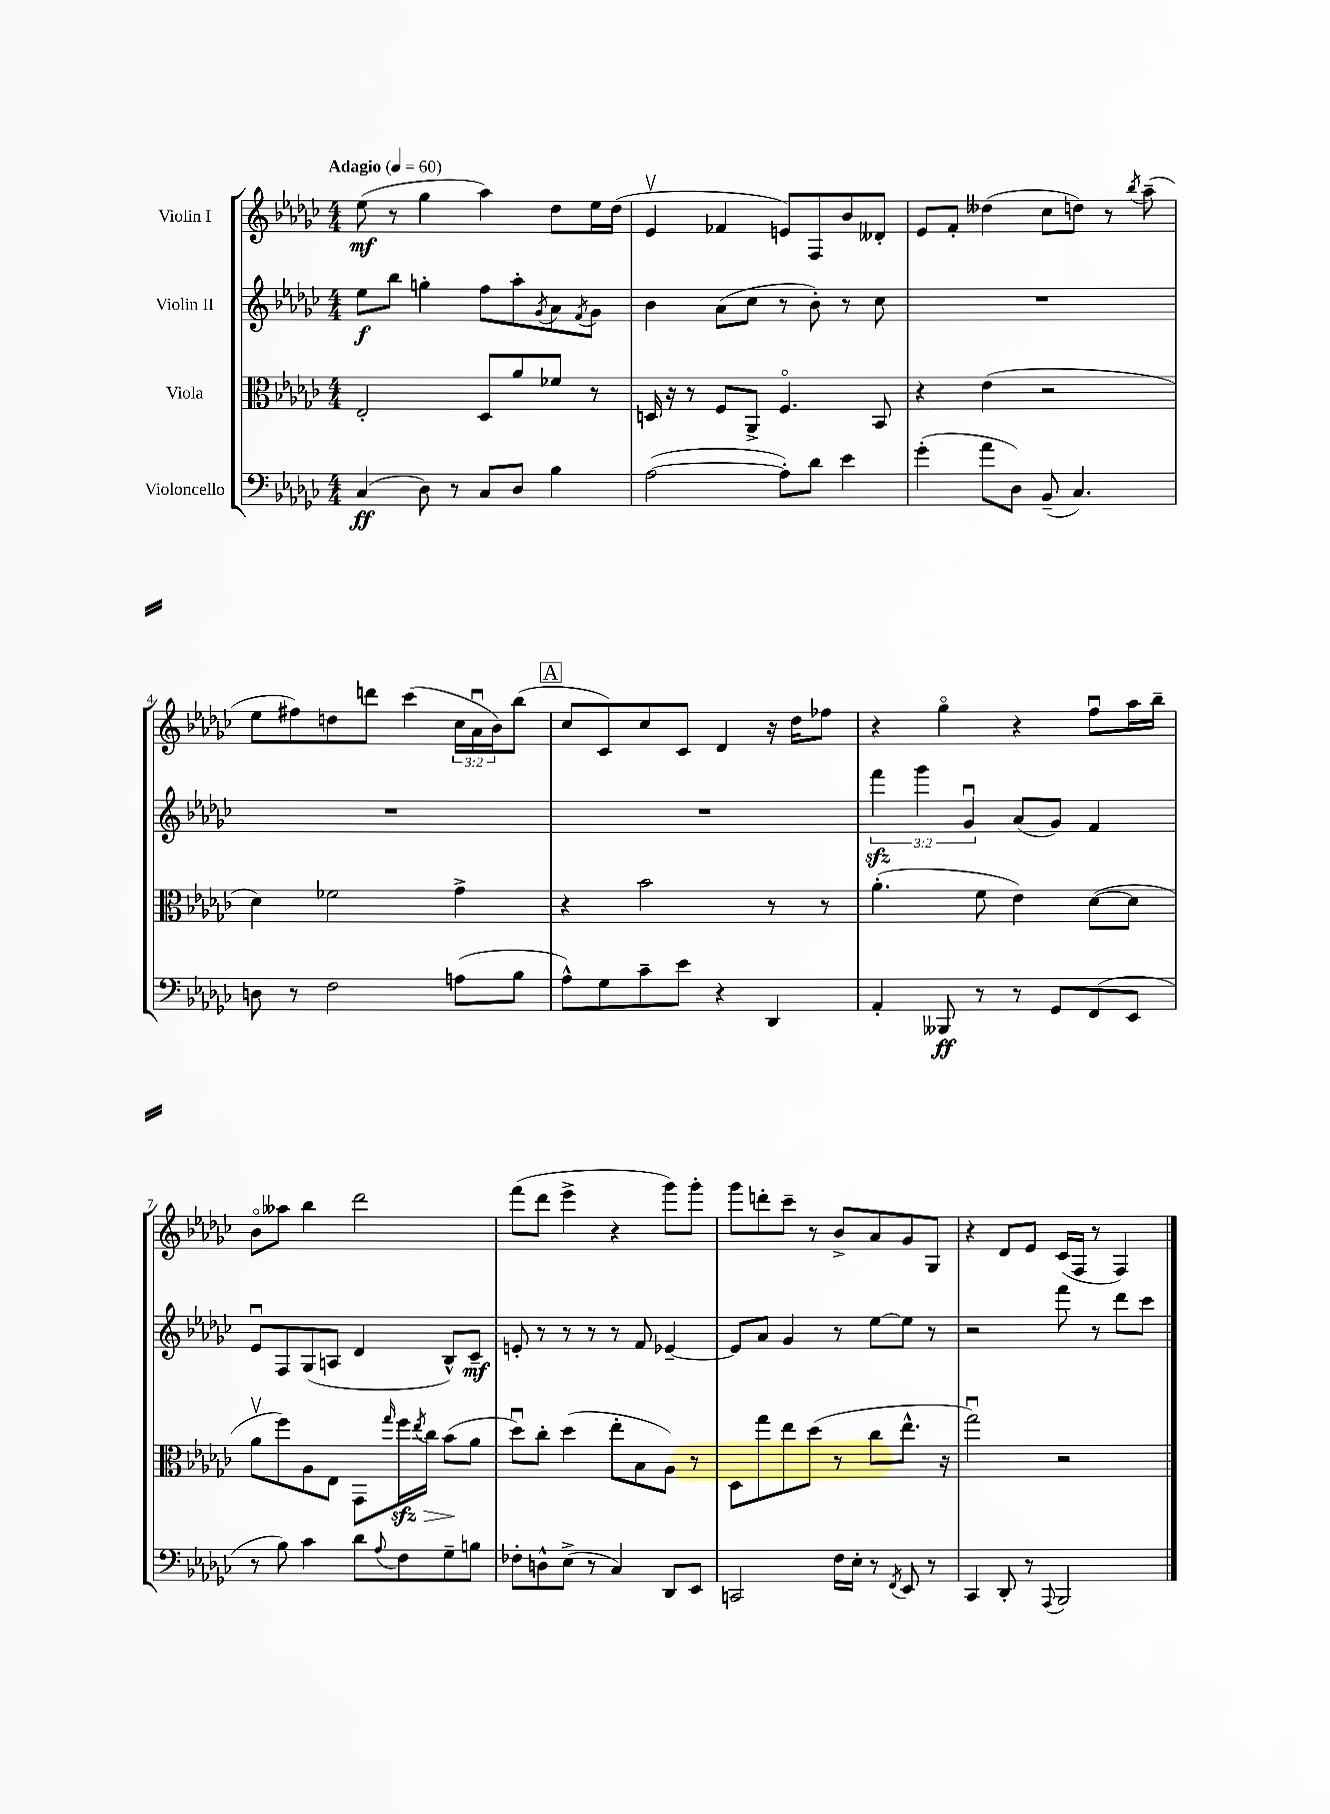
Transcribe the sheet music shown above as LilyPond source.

<<
\new StaffGroup <<
\new Staff = "s0" \with { instrumentName = "Violin I" } {
    \clef treble \key ges \major \numericTimeSignature \time 4/4 \override Staff.TupletNumber.text = #tuplet-number::calc-fraction-text \tempo "Adagio" 4 = 60
    ees''8\mf( r8 ges''4 aes''4) des''8 ees''16 des''16( |
    ees'4\upbow fes'4 e'8) f8 bes'8 deses'8-. |
    ees'8 f'8-. deses''4( ces''8 d''8) r8 \acciaccatura { bes''8 } aes''8--( |
    ees''8 fis''8) d''8 d'''8 ces'''4( \tuplet 3/2 { ces''16 aes'16\downbow bes'16) } bes''8( |
    \mark \markup { \box "A" } ces''8 ces'8) ces''8 ces'8 des'4 r16 des''16 fes''8 |
    r4 ges''4\flageolet r4 f''8\downbow aes''16 bes''16-- |
    bes'8\flageolet aeses''8 bes''4 des'''2 |
    f'''8( des'''8 ees'''4-> r4 ges'''8) ges'''8-. |
    ges'''8 d'''8-. ces'''8-- r8 bes'8-> aes'8 ges'8 ges8 |
    r4 des'8 ees'8 ces'16( f16 r8 f4) \bar "|." |
}
\new Staff = "s1" \with { instrumentName = "Violin II" } {
    \clef treble \key ges \major \numericTimeSignature \time 4/4 \override Staff.TupletNumber.text = #tuplet-number::calc-fraction-text
    ees''8\f bes''8 g''4-. f''8 aes''8-. \acciaccatura { ges'8 } aes'8 \acciaccatura { f'8 } ges'8 |
    bes'4 aes'8( ces''8 r8 bes'8-.) r8 ces''8 |
    R1 |
    R1 |
    \mark \markup { \box "A" } R1 |
    \tuplet 3/2 { f'''4\sfz ges'''4 ges'4\downbow } aes'8( ges'8) f'4 |
    ees'8\downbow f8 ges8( a8 des'4 bes8-^) ces'8--\mf |
    e'8-. r8 r8 r8 r8 f'8 ees'4~-- |
    ees'8 aes'8 ges'4 r8 ees''8~ ees''8 r8 |
    r2 f'''8 r8 des'''8 ces'''8 \bar "|." |
}
\new Staff = "s2" \with { instrumentName = "Viola" } {
    \clef alto \key ges \major \numericTimeSignature \time 4/4
    ees2-. des8 aes'8 fes'8 r8 |
    d16 r16 r8 f8 aes,8-> f4.\flageolet bes,8 |
    r4 ees'4( r2 |
    des'4) fes'2 ges'4-> |
    \mark \markup { \box "A" } r4 bes'2 r8 r8 |
    aes'4.-.( f'8 ees'4) des'8~( des'8 |
    aes'8\upbow f''8) aes8 ees8 ges,8 \grace { ges''16 } f''16\sfz\> \acciaccatura { ees''8 } ces''16 bes'8\!( aes'8 |
    des''8\downbow) ces''8-. des''4( ees''8-. bes8 aes8) r8 |
    des8 ges''8 ees''8 des''8( r8 ces''8 ees''8.-^ r16 |
    ges''2\downbow) r2 \bar "|." |
}
\new Staff = "s3" \with { instrumentName = "Violoncello" } {
    \clef bass \key ges \major \numericTimeSignature \time 4/4
    ces4\ff( des8) r8 ces8 des8 bes4 |
    aes2~( aes8-.) des'8 ees'4 |
    ges'4-.( aes'8 des8) bes,8--( ces4.) |
    d8 r8 f2 a8( bes8 |
    \mark \markup { \box "A" } aes8-^) ges8 ces'8-- ees'8 r4 des,4 |
    aes,4-. beses,,8\ff r8 r8 ges,8 f,8( ees,8 |
    r8 bes8) ces'4 des'8 \appoggiatura { aes8 } f8 ges8-- b8 |
    fes8-. d8-^ ees8->( r8 ces4) des,8 ees,8 |
    c,2 f16 ees16-. r8 \acciaccatura { f,8 } ees,8 r8 |
    ces,4 des,8-. r8 \appoggiatura { aes,,8 } bes,,2 \bar "|." |
}
>>
>>
